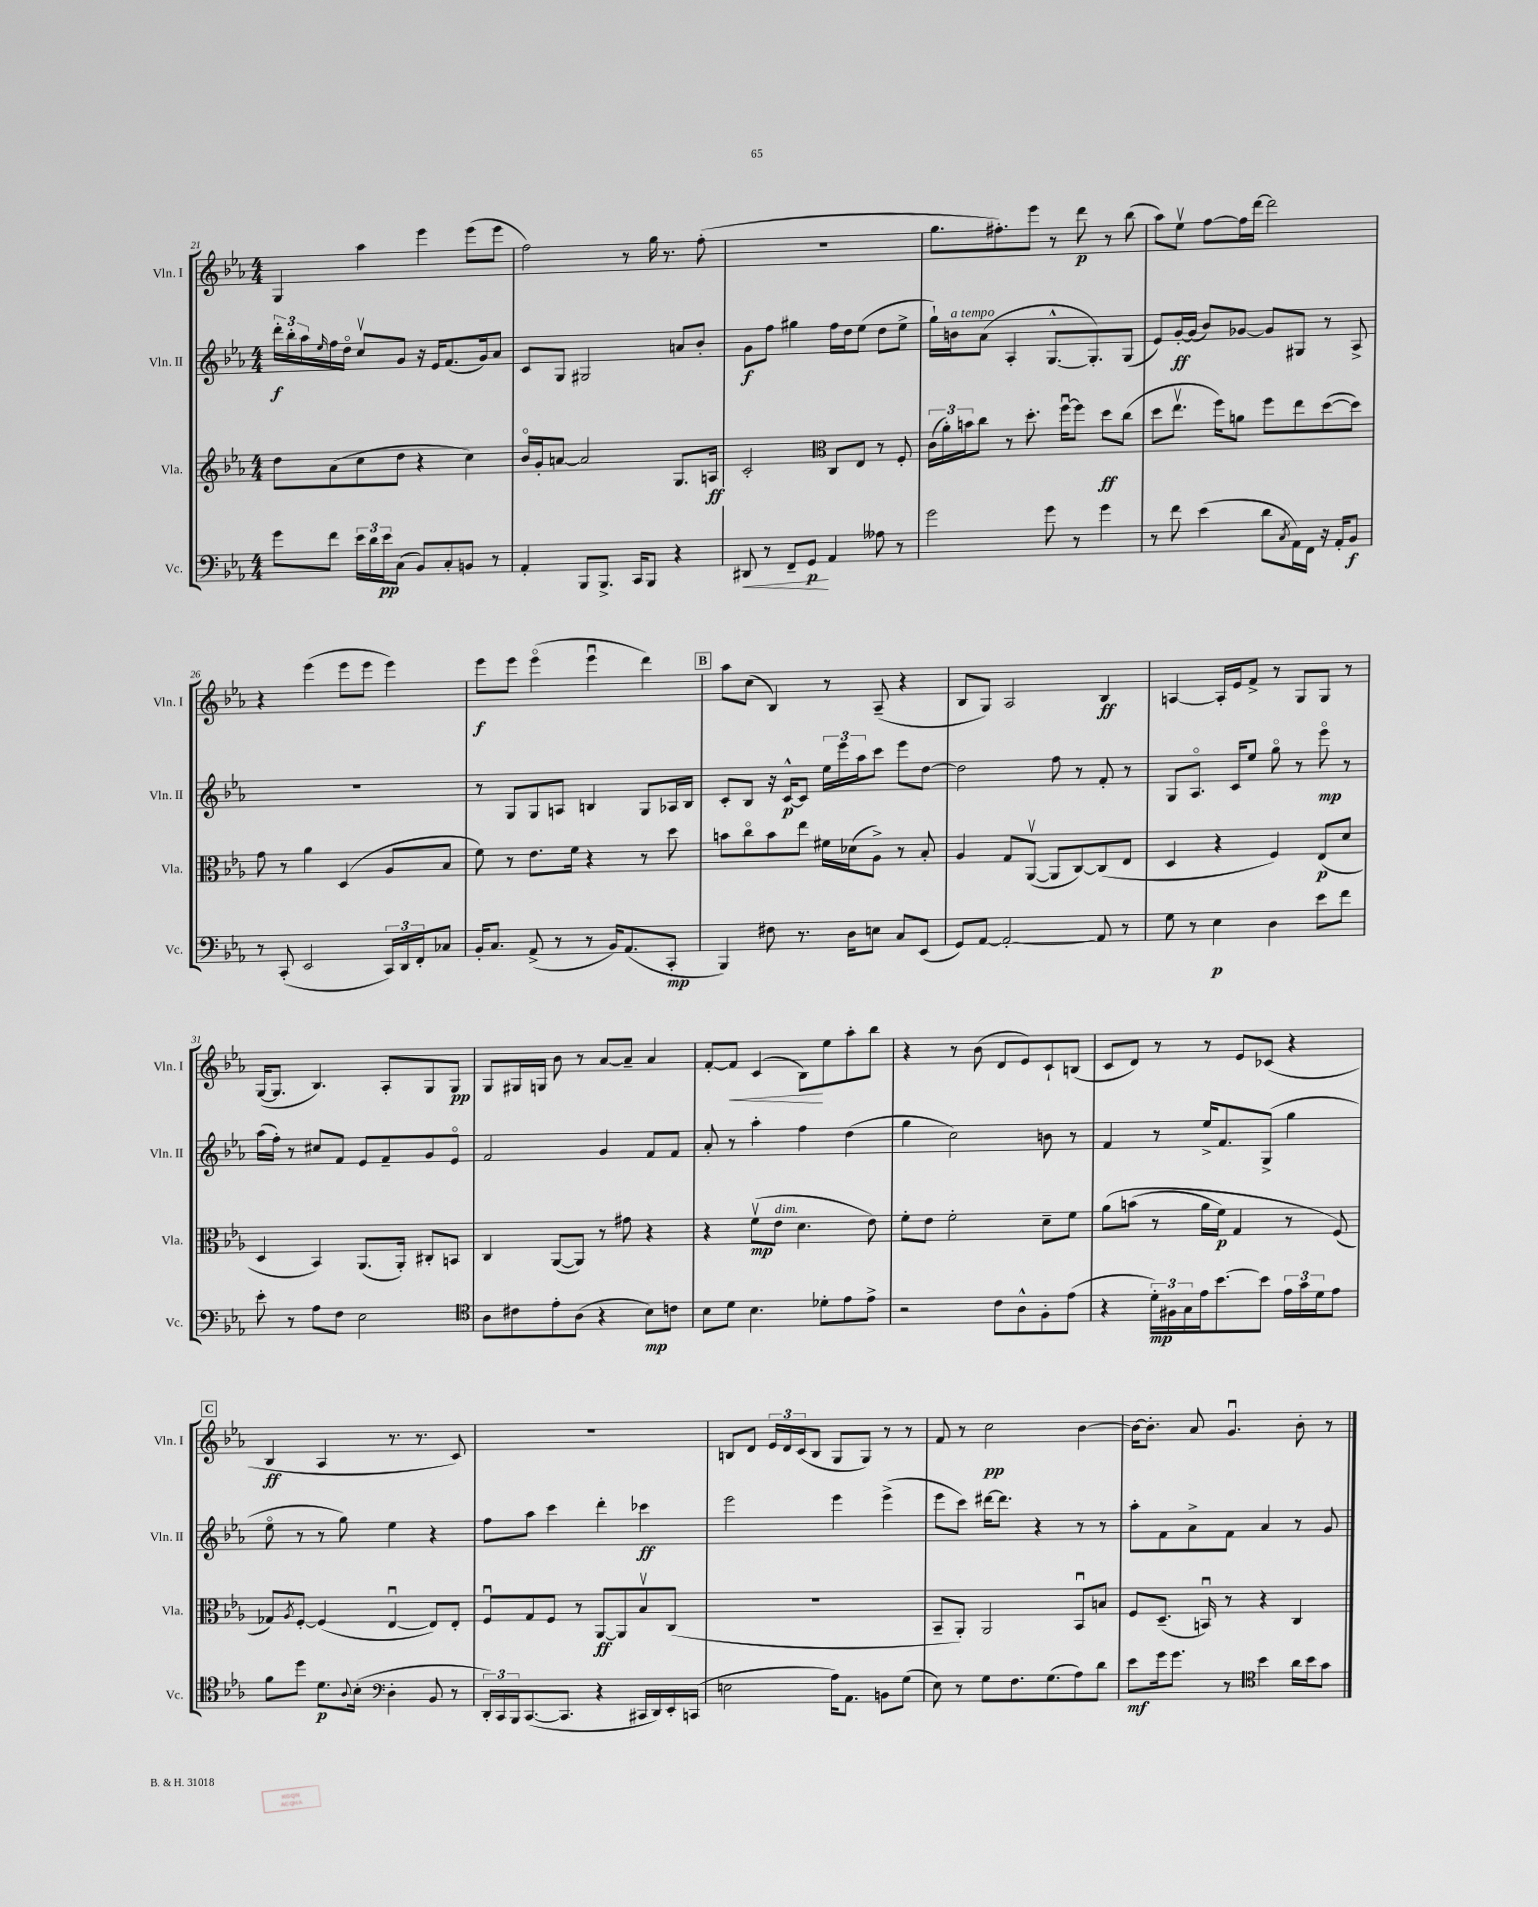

**kern	**dynam	**kern	**dynam	**kern	**dynam	**kern	**dynam
*part4	*part4	*part3	*part3	*part2	*part2	*part1	*part1
*staff4	*staff4	*staff3	*staff3	*staff2	*staff2	*staff1	*staff1
*I"Vc.	*	*I"Vla.	*	*I"Vln. II	*	*I"Vln. I	*
*I'Vc.	*	*I'Vla.	*	*I'Vln. II	*	*I'Vln. I	*
*clefF4	*	*clefG2	*	*clefG2	*	*clefG2	*
*k[b-e-a-]	*	*k[b-e-a-]	*	*k[b-e-a-]	*	*k[b-e-a-]	*
*M4/4	*	*M4/4	*	*M4/4	*	*M4/4	*
=21	=21	=21	=21	=21	=21	=21	=21
8g\L	.	8dd\L	.	24ddd'\LL	f	4G/	.
.	.	.	.	24bb-'\	.	.	.
.	.	.	.	24aa-\	.	.	.
.	.	.	.	16qqee-/	.	.	.
8f\J	.	(8a-\	.	16ff\	.	.	.
.	.	.	.	16dd\JJ	.	.	.
24e-\LL	.	8cc\	.	8ccv/L	.	4aa-\	.
24d\	.	.	.	.	.	.	.
24e-\J	pp	.	.	.	.	.	.
(8C\J	.	8dd\J	.	8g/J	.	.	.
8BB-/L)	.	4r	.	16r	.	4eee-\	.
.	.	.	.	16e-/KL	.	.	.
8C'/	.	.	.	(8.f/	.	.	.
8BBn/J	.	4cc\)	.	.	.	(8eee-\L	.
.	.	.	.	16g/k)	.	.	.
8r	.	.	.	8a-/J	.	8eee-\J	.
=22	=22	=22	=22	=22	=22	=22	=22
4AA-'/	.	16b-/LL	.	8c/L	.	2ff\)	.
.	.	16g'/J	.	.	.	.	.
.	.	[8an/J	.	8G/J	.	.	.
8BBB-/L	.	2a/]	.	2G#X/	.	.	.
8.BBB-^/J	.	.	.	.	.	.	.
.	.	.	.	.	.	8r	.
16CC/KL	.	.	.	.	.	.	.
8BBB-/J	.	.	.	.	.	16gg\	.
.	.	.	.	.	.	8.r	.
4r	.	8.G/L	.	8an/L	.	.	.
.	.	.	.	8b-'/J	.	(8ff'\	.
.	.	16An/Jk	ff	.	.	.	.
=23	=23	=23	=23	=23	=23	=23	=23
!	!LO:HP:b	!	!	!	!	!	!
8DD#X/	<	2c'/	.	8g\L	f	1r	.
8r	.	.	.	8ff\J	.	.	.
8FF~/L	.	.	.	4gg#X\	.	.	.
8GG/J	p	.	.	.	.	.	.
*	*	*clefC3	*	*	*	*	*
4AA-/	[	8C/L	.	16ff\LL	.	.	.
.	.	.	.	16dd\J	.	.	.
.	.	8E-/J	.	(8ee-\J	.	.	.
8A--X\	.	8r	.	8dd\L	.	.	.
8r	.	8F'/	.	8ee-^\J	.	.	.
=24	=24	=24	=24	=24	=24	=24	=24
2g\	.	(24c\LL	.	16gg`\LL)	.	8.gg\L	.
.	.	24a-'\)	.	.	.	.	.
!	!	!	!	!LO:TX:a:i:t=a tempo	!	!	!
.	.	.	.	16bn\J	.	.	.
.	.	24bn\J	.	.	.	.	.
.	.	8cc\J	.	(8a-\J	.	.	.
.	.	.	.	.	.	8.ff#X'\)	.
.	.	8r	.	4A-'/	.	.	.
.	.	8.dd'\	.	.	.	8eee-\J	.
8g\	.	.	.	[8.G^^/L	.	8r	.
.	.	[16ffu\KL	.	.	.	.	.
8r	.	8ff\J]	.	.	.	8ddd\	p
.	.	.	.	8.G'/])	.	.	.
4g\	.	8dd\L	ff	.	.	8r	.
.	.	(8cc\J	.	(8G/J	.	(8bb-\	.
=25	=25	=25	=25	=25	=25	=25	=25
8r	.	8dd\L	.	8e-/L)	.	8aa-\L)	.
8f\	.	8.ee-v\J	.	[16g'/L	ff	8ee-v\J	.
.	.	.	.	(16g/JJ]	.	.	.
(4e-\	.	.	.	8b-/L)	.	[8ff\L	.
.	.	16ff\KL)	.	.	.	.	.
.	.	8an\J	.	[8g-X/J	.	16ff\L]	.
.	.	.	.	.	.	[16ddd\JJ	.
8d\L	.	8ff\L	.	8g-/L]	.	2ddd\]	.
8qC/	.	.	.	.	.	.	.
16AA-\L)	.	8ee-\	.	8G#X/J	.	.	.
16FF\JJ	.	.	.	.	.	.	.
16r	.	([8dd\	.	8r	.	.	.
16AA-'/KL	.	.	.	.	.	.	.
8BB-/J	f	8dd\J])	.	8A-^/	.	.	.
!!LO:LB:g=z
=26	=26	=26	=26	=26	=26	=26	=26
8r	.	8g\	.	1r	.	4r	.
(8CC'/	.	8r	.	.	.	.	.
2EE-/	.	4a-\	.	.	.	(4eee-\	.
.	.	(4D/	.	.	.	8eee-\L	.
.	.	.	.	.	.	8eee-\J	.
24CC/LL)	.	8A-/L	.	.	.	4eee-\)	.
24DD/	.	.	.	.	.	.	.
24FF'/J	.	.	.	.	.	.	.
8C-X/J	.	8B-/J	.	.	.	.	.
=27	=27	=27	=27	=27	=27	=27	=27
16BB-'/KL	.	8f\)	.	8r	.	8eee-\L	f
8.C/J	.	.	.	.	.	.	.
.	.	8r	.	8G/L	.	8eee-\J	.
(8AA-^/	.	8.e-\L	.	8G/	.	(4eee-\	.
8r	.	.	.	8An/J	.	.	.
.	.	16f\Jk	.	.	.	.	.
8r	.	4r	.	4Bn/	.	4eee-u\	.
16BB-/KL)	.	.	.	.	.	.	.
(8.AA-/	.	.	.	.	.	.	.
.	.	8r	.	8G/L	.	4ddd\)	.
8CC'/J	mp	8dd\	.	16A-X/L	.	.	.
.	.	.	.	16B/JJ	.	.	.
!!LO:REH:place=s1:t=B
=28	=28	=28	=28	=28	=28	=28	=28
4BBB-/)	.	8bn\L	.	8c'/L	.	8aa-\L	.
.	.	8cc\	.	8B-/J	.	(8cc\J	.
8F#X\	.	8b\	.	16r	.	4B-/)	.
.	.	.	.	[16c^^/KL	p	.	.
8.r	.	8ee-\J	.	8c/J]	.	.	.
.	.	16f#X\LL	.	24ee-\LL	.	8r	.
.	.	.	.	24eee-\	.	.	.
16D\KL	.	(16d-X\J	.	.	.	.	.
.	.	.	.	24aa-\J	.	.	.
8En\J	.	8A-^\J)	.	8ccc\J	.	(8A-~/	.
8C/L	.	8r	.	8eee-\L	.	4r	.
(8EE-/J	.	8B-'/	.	[8dd\J	.	.	.
=29	=29	=29	=29	=29	=29	=29	=29
8GG/L)	.	4A-/	.	2dd\]	.	8B-/L	.
[8AA-/J	.	.	.	.	.	8G/J)	.
2AA-'/_	.	8G/L	.	.	.	2A-/	.
.	.	([8AA-v/J	.	.	.	.	.
.	.	8AA-/L]	.	8ff\	.	.	.
.	.	[8C/)	.	8r	.	.	.
8AA-/]	.	(8C/]	.	8f'/	.	4B-/	ff
8r	.	8E-/J	.	8r	.	.	.
=30	=30	=30	=30	=30	=30	=30	=30
8G\	.	4D/	.	8G/L	.	[4An/	.
8r	.	.	.	8.A-/J	.	.	.
4E-\	p	4r	.	.	.	16A'/LL]	.
.	.	.	.	16c/KL	.	16e-/J	.
.	.	.	.	8ee-/J	.	8f^/J	.
4D\	.	4F/)	.	8gg\	.	8r	.
.	.	.	.	8r	.	8G/L	.
8e-\L	.	(8E-/L	p	8eee-\	mp	8G/J	.
8f\J	.	8d/J	.	8r	.	8r	.
!!LO:LB:g=z
=31	=31	=31	=31	=31	=31	=31	=31
8e-'\	.	4D/	.	(16aa-\LL	.	([16G/KL	.
.	.	.	.	16ff'\JJ)	.	8.G/J]	.
8r	.	.	.	8r	.	.	.
8A-\L	.	4BB-/)	.	8cc#X/L	.	4.B-/)	.
8F\J	.	.	.	8f/J	.	.	.
2E-\	.	(8.AA-/L	.	8e-/L	.	.	.
.	.	.	.	8f~/	.	8A-'/L	.
.	.	16AA-'/Jk)	.	.	.	.	.
.	.	8C#X'/L	.	8g/	.	8G/	.
.	.	8BBn/J	.	8e-/J	.	8G/J	pp
=32	=32	=32	=32	=32	=32	=32	=32
*clefC4	*	*	*	*	*	*	*
8A-\L	.	4C/	.	2f/	.	8G/L	.
8c#X\	.	.	.	.	.	16G#X/L	.
.	.	.	.	.	.	16Gn/JJ	.
8e-'\	.	([8AA-/L	.	.	.	8b-\	.
(8A-\J	.	8AA-/J])	.	.	.	8r	.
4r	.	8r	.	4g/	.	[8a-/L	.
.	.	8g#X\	.	.	.	8a-~/J]	.
8B-\L)	mp	4r	.	8f/L	.	4a-/	.
8cn\J	.	.	.	8f/J	.	.	.
=33	=33	=33	=33	=33	=33	=33	=33
8B-\L	.	4r	.	8a-'/	.	[8f'/L	.
!	!	!	!	!	!	!	!LO:HP:b
8d\J	.	.	.	8r	.	8f/J]	<
4.B-\	.	(8fv\L	mp	4aa-'\	.	(4c/	.
!	!	!LO:TX:a:i:t=dim.	!	!	!	!	!
.	.	8e-\J	.	.	.	.	.
.	.	4.d\	.	4ff\	.	8B-\L)	.
8d-X'\L	.	.	.	.	.	8ee-\	[
8e-\	.	.	.	(4dd\	.	8aa-'\	.
8e-^\J	.	8e-\)	.	.	.	8bb-\J	.
=34	=34	=34	=34	=34	=34	=34	=34
2r	.	8f'\L	.	4gg\	.	4r	.
.	.	8e-\J	.	.	.	.	.
.	.	2f'\	.	2cc\)	.	8r	.
.	.	.	.	.	.	(8b-\	.
8c\L	.	.	.	.	.	8d/L	.
8A-^^\	.	.	.	.	.	8e-/)	.
8F'\	.	8d~\L	.	8bn\	.	8c`/	.
(8e-\J	.	8f\J	.	8r	.	(8Bn/J	.
=35	=35	=35	=35	=35	=35	=35	=35
4r	.	(8a-\L	.	4f/	.	8c/L	.
.	.	(8bn\J	.	.	.	8d/J)	.
24d'\LL)	mp	8r	.	8r	.	8r	.
24F#X\	.	.	.	.	.	.	.
24G\	.	.	.	.	.	.	.
16e-\J	.	16a-\LL	.	16ee-^/KL	.	8r	.
[8.b-\	.	16f\JJ)	p	8.f/	.	.	.
.	.	4G/	.	.	.	8e-/L	.
8b-\J]	.	.	.	(8G^/J	.	(8c-X/J	.
24e-\LL	.	8r	.	4gg\	.	4r	.
24g\	.	.	.	.	.	.	.
24d\J	.	.	.	.	.	.	.
8e-\J	.	(8F/)	.	.	.	.	.
!!LO:LB:g=z
!!LO:REH:place=s1:t=C
=36	=36	=36	=36	=36	=36	=36	=36
8f\L	.	8G-X/L)	.	8ee-\	.	4B-/	ff
.	.	8qA-/	.	.	.	.	.
8dd\J	.	[8F'/J	.	8r	.	.	.
8.d\L	p	(4F/]	.	8r	.	4A-/	.
.	.	.	.	8gg\)	.	.	.
8qqA-/	.	.	.	.	.	.	.
(16B-'\Jk	.	.	.	.	.	.	.
*clefF4	*	*	*	*	*	*	*
4D'\	.	[4E-u/	.	4ee-\	.	8.r	.
.	.	.	.	.	.	8.r	.
8BB-/	.	8E-/L])	.	4r	.	.	.
8r	.	8E-'/J	.	.	.	8c/)	.
=37	=37	=37	=37	=37	=37	=37	=37
24DD'/LL)	.	8Fu/L	.	8ff\L	.	1r	.
24CC/	.	.	.	.	.	.	.
24BBB-/J	.	.	.	.	.	.	.
([8.CC/	.	8G/	.	8aa-\J	.	.	.
.	.	8F/J	.	4ccc\	.	.	.
8.CC/J]	.	.	.	.	.	.	.
.	.	8r	.	.	.	.	.
4r	.	[8AA-/L	ff	4ddd'\	.	.	.
.	.	8AA-/]	.	.	.	.	.
16CC#X/LL	.	8B-v/	.	4ccc-X\	ff	.	.
16DD/)	.	.	.	.	.	.	.
16EE-'/	.	(8C/J	.	.	.	.	.
(16CCn/JJ	.	.	.	.	.	.	.
=38	=38	=38	=38	=38	=38	=38	=38
2En\	.	1r	.	2eee-\	.	8Bn/L	.
.	.	.	.	.	.	8d/J	.
.	.	.	.	.	.	24e-/LL	.
.	.	.	.	.	.	24d/	.
.	.	.	.	.	.	(24c/J	.
.	.	.	.	.	.	8B/J	.
16A-\KL)	.	.	.	4eee-\	.	8G/L	.
8.AA-\J	.	.	.	.	.	.	.
.	.	.	.	.	.	8G/J)	.
8BBn\L	.	.	.	(4eee-^\	.	8r	.
(8G\J	.	.	.	.	.	8r	.
=39	=39	=39	=39	=39	=39	=39	=39
8E-\)	.	8BB-~/L	.	8eee-\L	.	8f/	.
8r	.	8AA-'/J)	.	8ccc\J)	.	8r	.
8G\L	.	2AA-/	.	[16ddd#X\KL	.	2cc\	pp
.	.	.	.	8.ddd#\J]	.	.	.
8.F\	.	.	.	.	.	.	.
.	.	.	.	4r	.	.	.
(8.G\	.	.	.	.	.	.	.
8A-\)	.	8BB-u/L	.	8r	.	[4b-\	.
8d\J	.	8Bn/J	.	8r	.	.	.
=40	=40	=40	=40	=40	=40	=40	=40
8e-\L	mf	8F/L	.	8aa-'\L	.	16b-\KL_	.
.	.	.	.	.	.	8.b-'\J]	.
16g\k	.	(8.D~/J	.	8f\	.	.	.
8.g\J	.	.	.	.	.	.	.
.	.	.	.	8a-^\	.	8a-/	.
.	.	16BBnu/)	.	.	.	.	.
8r	.	8r	.	8f\J	.	4.gu/	.
*clefC4	*	*	*	*	*	*	*
4b-\	.	4r	.	4a-/	.	.	.
16a-\LL	.	4C/	.	8r	.	8b-'\	.
16b-\J	.	.	.	.	.	.	.
8g\J	.	.	.	8g/	.	8r	.
==	==	==	==	==	==	==	==
*-	*-	*-	*-	*-	*-	*-	*-
